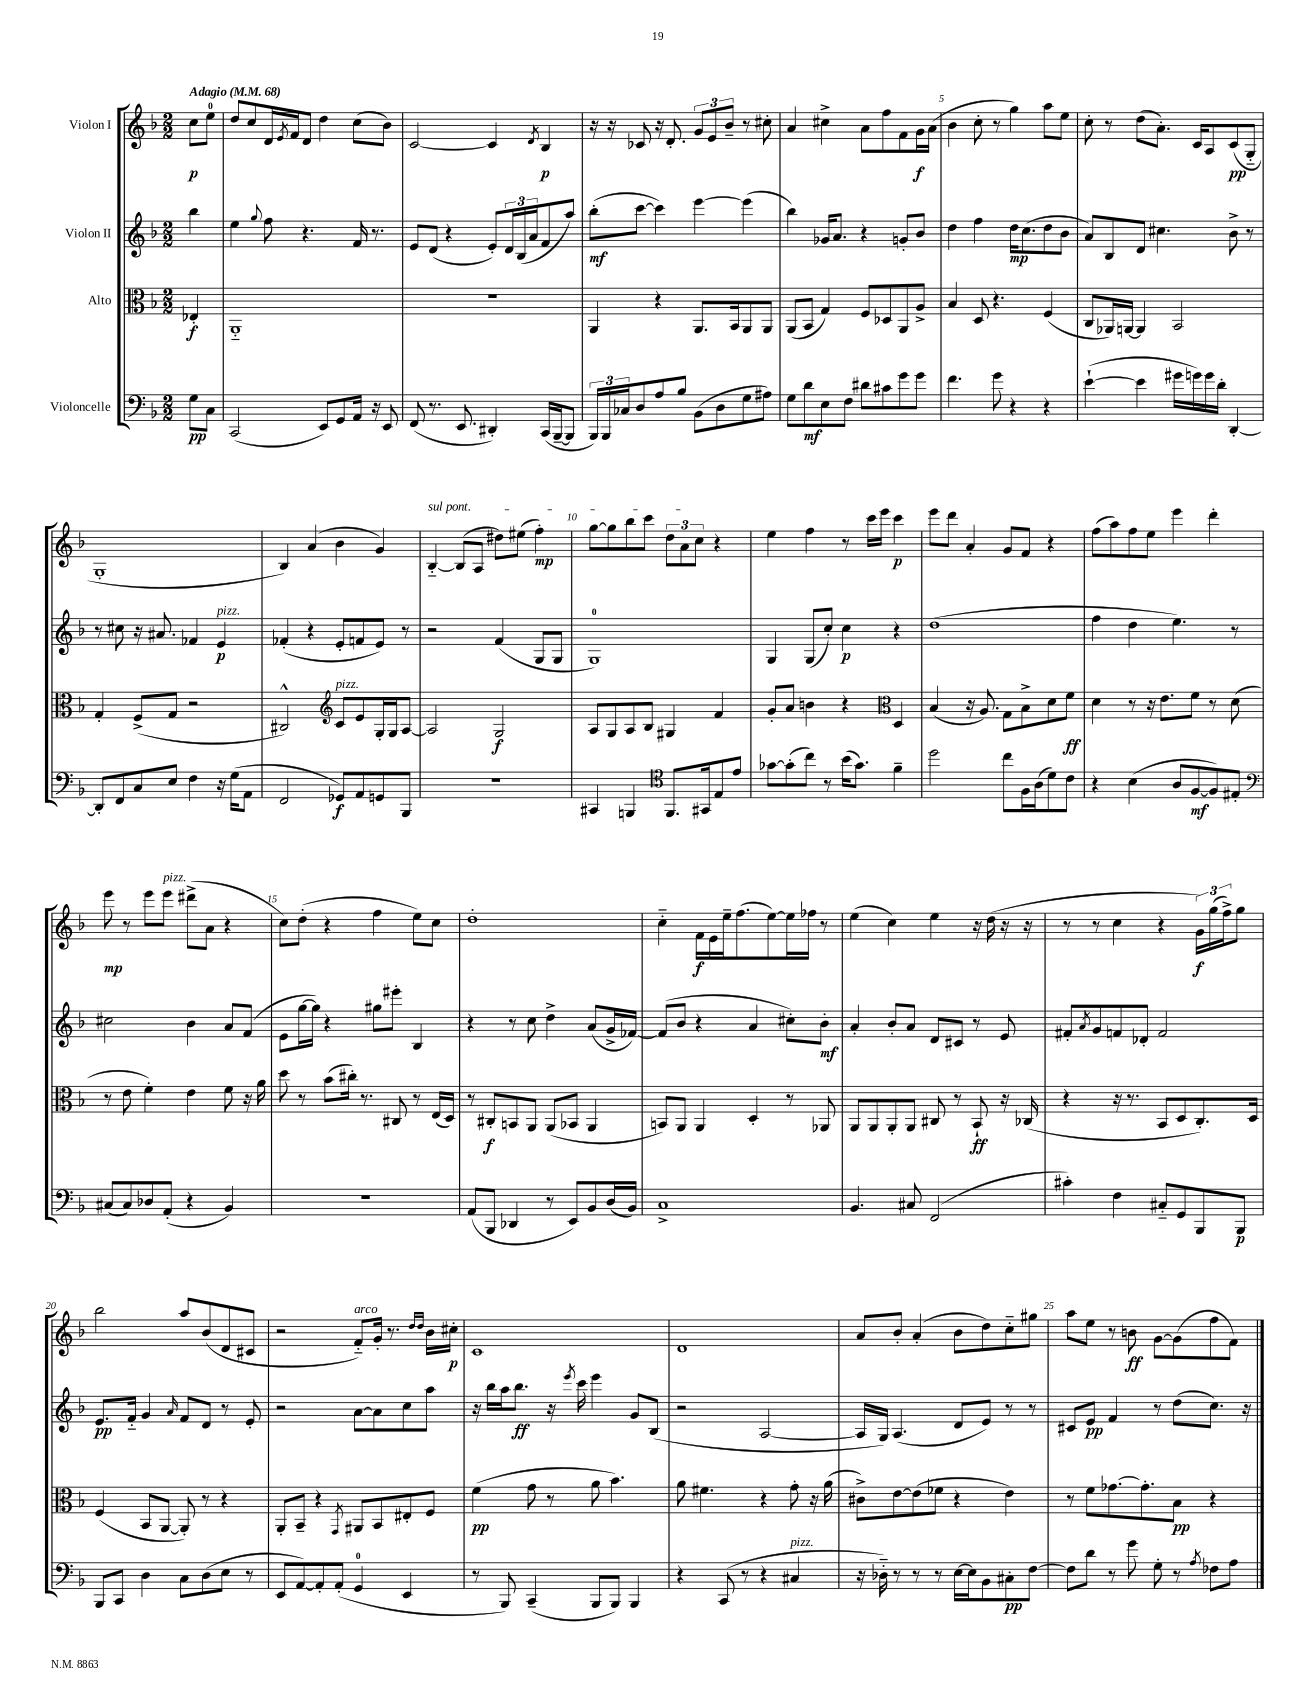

**kern	**dynam	**kern	**dynam	**kern	**dynam	**kern	**dynam
*part4	*part4	*part3	*part3	*part2	*part2	*part1	*part1
*staff4	*staff4	*staff3	*staff3	*staff2	*staff2	*staff1	*staff1
*I"Violoncelle	*	*I"Alto	*	*I"Violon II	*	*I"Violon I	*
*clefF4	*	*clefC3	*	*clefG2	*	*clefG2	*
*k[b-]	*	*k[b-]	*	*k[b-]	*	*k[b-]	*
*M2/2	*	*M2/2	*	*M2/2	*	*M2/2	*
*MM68	*	*MM68	*	*MM68	*	*MM68	*
=	=	=	=	=	=	=	=
!	!	!	!	!	!	!LO:TX:a:B:t=Adagio	!
8G\L	pp	4E-X'/	f	4bb-\	.	8cc\L	p
8C\J	.	.	.	.	.	8ee\J	.
=1	=1	=1	=1	=1	=1	=1	=1
(2CC/	.	1AA	.	4ee\	.	8dd/L	.
.	.	.	.	.	.	8cc/	.
.	.	.	.	8qqgg/	.	.	.
.	.	.	.	8ff\	.	16d/L	.
.	.	.	.	.	.	8qe/	.
.	.	.	.	.	.	16f/J	.
.	.	.	.	4.r	.	8d/J	.
8EE/L)	.	.	.	.	.	4dd\	.
8GG/	.	.	.	.	.	.	.
16AA/Jk	.	.	.	16f/	.	(8cc\L	.
16r	.	.	.	8.r	.	.	.
8EE/	.	.	.	.	.	8b-\J)	.
=2	=2	=2	=2	=2	=2	=2	=2
(8FF/	.	1r	.	8e/L	.	[2c/	.
8.r	.	.	.	(8d/J	.	.	.
.	.	.	.	4r	.	.	.
8.EE/	.	.	.	.	.	.	.
4DD#X'/)	.	.	.	8e'/L)	.	4c/]	.
.	.	.	.	24d/L	.	.	.
.	.	.	.	(24B-/	.	.	.
.	.	.	.	24a/J	.	.	.
.	.	.	.	.	.	8qd/	.
(16CC/LL	.	.	.	8f/	.	4B-/	p
[16BBB-~/J	.	.	.	.	.	.	.
8BBB-/J]	.	.	.	8aa/J)	.	.	.
=3	=3	=3	=3	=3	=3	=3	=3
24BBB-/LL)	.	4AA/	.	(8bb-'\L	mf	16r	.
24BBB-/	.	.	.	.	.	.	.
.	.	.	.	.	.	16r	.
24C-X/J	.	.	.	.	.	.	.
8D/	.	.	.	[8ccc\J	.	8c-X/	.
8A/	.	4r	.	4ccc\])	.	16r	.
.	.	.	.	.	.	8.d'/	.
8B-/J	.	.	.	.	.	.	.
(8BB-\L	.	8.AA/L	.	[4eee\	.	12g/L	.
.	.	.	.	.	.	12e/	.
8D\	.	.	.	.	.	.	.
.	.	.	.	.	.	12b-~/J	.
.	.	16BB-/k	.	.	.	.	.
8G\	.	8AA/	.	(4eee\]	.	8r	.
8A#X\J)	.	8AA/J	.	.	.	8cc#X'\	.
=4	=4	=4	=4	=4	=4	=4	=4
8G\L	.	(8AA/L	.	4bb-\)	.	4a/	.
8d\	mf	8BB-/J	.	.	.	.	.
8E\	.	4G/)	.	16g-X/KL	.	4cc#X^\	.
.	.	.	.	8.a/J	.	.	.
8F\J	.	.	.	.	.	.	.
8d#X\L	.	8F/L	.	4r	.	8a\L	.
8c#X\	.	8D-X/	.	.	.	8ff\	.
8g\	.	8AA/	.	8gn'/L	.	8f\	.
8g\J	.	8A^/J	.	8b-/J	.	16g\L	f
.	.	.	.	.	.	(16a\JJ	.
=5	=5	=5	=5	=5	=5	=5	=5
4.f\	.	4B-/	.	4dd\	.	4b-\	.
.	.	8D/	.	4ff\	.	8cc'\	.
8g\	.	4.r	.	.	.	8r	.
4r	.	.	.	16dd\KL	mp	4gg\)	.
.	.	.	.	(8.cc\	.	.	.
4r	.	(4F/	.	8dd\	.	8aa\L	.
.	.	.	.	8b-\J	.	8ee\J	.
=6	=6	=6	=6	=6	=6	=6	=6
([4e`\	.	8C/L	.	8a/L)	.	8cc'\	.
.	.	16AA-X/L)	.	8B-/	.	8r	.
.	.	[16AAn/JJ	.	.	.	.	.
4e\]	.	4AA/]	.	8d/J	.	(8dd\L	.
.	.	.	.	4.cc#X\	.	8.a'\J)	.
16g#X\LL	.	2BB-/	.	.	.	.	.
16gn\)	.	.	.	.	.	16c/KL	.
16g\	.	.	.	.	.	8A/	.
16d'\JJ	.	.	.	.	.	.	.
[4DD'/	.	.	.	8b-^\	.	(8c/	pp
.	.	.	.	8r	.	8G/J	.
!!LO:LB:g=z
=7	=7	=7	=7	=7	=7	=7	=7
8DD'/L]	.	4G'/	.	8r	.	1G'	.
8FF/	.	.	.	8cc#X\	.	.	.
8C/	.	(8F^/L	.	16r	.	.	.
.	.	.	.	8.a#X/	.	.	.
8E/J	.	8G/J	.	.	.	.	.
4F\	.	2r	.	4f-X/	.	.	.
!	!	!	!	!LO:TX:a:i:t=pizz.	!	!	!
16r	.	.	.	4e/	p	.	.
(16G\KL	.	.	.	.	.	.	.
8AA\J	.	.	.	.	.	.	.
=8	=8	=8	=8	=8	=8	=8	=8
2FF/	.	2C#X^^/)	.	(4f-X'/	.	4B-/)	.
.	.	.	.	4r	.	(4a/	.
*	*	*clefG2	*	*	*	*	*
!	!	!LO:TX:a:i:t=pizz.	!	!	!	!	!
8GG-X/L)	f	8c/L	.	8e'/L	.	4b-\	.
8AA/	.	8e/	.	8fn/	.	.	.
8GGn/	.	16G'/L	.	8e/J)	.	4g/)	.
.	.	16G/J	.	.	.	.	.
8BBB-/J	.	[8A/J	.	8r	.	.	.
=9	=9	=9	=9	=9	=9	=9	=9
!	!	!	!	!	!	!LO:TX:a:i:t=sul pont.	!
1r	.	2A/]	.	2r	.	[4B-/	.
.	.	.	.	.	.	(8B-/L]	.
.	.	.	.	.	.	8A/J	.
.	.	2G/	f	(4f/	.	8dd#X\L)	.
.	.	.	.	.	.	(8ee#X\J	.
.	.	.	.	8G/L	.	4ff'\)	mp
.	.	.	.	8G/J	.	.	.
=10	=10	=10	=10	=10	=10	=10	=10
4CC#X/	.	8A/L	.	1G)	.	[8gg\L	.
.	.	8G/	.	.	.	8gg\]	.
4BBBn/	.	8A/	.	.	.	8bb-\	.
.	.	8B-/J	.	.	.	8ccc\J	.
*clefC4	*	*	*	*	*	*	*
8.FF/L	.	4G#X/	.	.	.	12dd\L	.
.	.	.	.	.	.	12a\	.
.	.	.	.	.	.	12cc\J	.
16GG#X/k	.	.	.	.	.	.	.
8E/	.	4f/	.	.	.	4r	.
8e/J	.	.	.	.	.	.	.
=11	=11	=11	=11	=11	=11	=11	=11
[8g-X\L	.	8g'/L	.	4G/	.	4ee\	.
(8g-'\]	.	8a/J	.	.	.	.	.
8cc\J)	.	4bn\	.	(8G/L	.	4ff\	.
8r	.	.	.	8cc'/J)	.	.	.
(16b-\KL	.	4r	.	4cc\	p	8r	.
8.g-\J)	.	.	.	.	.	.	.
.	.	.	.	.	.	16ccc\LL	.
.	.	.	.	.	.	16eee\JJ	.
*	*	*clefC3	*	*	*	*	*
4f~\	.	4D/	.	4r	.	4ccc\	p
=12	=12	=12	=12	=12	=12	=12	=12
2dd\	.	(4B-/	.	(1dd	.	8eee\L	.
.	.	.	.	.	.	8ddd\J	.
.	.	16r	.	.	.	4a'/	.
.	.	8.A/)	.	.	.	.	.
8cc\L	.	8G\L	.	.	.	8g/L	.
16F\L	.	8B-^\	.	.	.	8f/J	.
(16A\J	.	.	.	.	.	.	.
8d\)	.	8d\	.	.	.	4r	.
8c\J	.	8f\J	ff	.	.	.	.
=13	=13	=13	=13	=13	=13	=13	=13
4r	.	4d\	.	4ff\	.	(8ff\L	.
.	.	.	.	.	.	8aa\)	.
(4B-\	.	8r	.	4dd\	.	8ff\	.
.	.	16r	.	.	.	8ee\J	.
.	.	8.e\L	.	.	.	.	.
8A/L	.	.	.	4.ee\)	.	4eee\	.
[8F/	mf	8f\J	.	.	.	.	.
8F/])	.	8r	.	.	.	4ddd'\	.
8E#X'/J	.	(8d\	.	8r	.	.	.
!!LO:LB:g=z
=14	=14	=14	=14	=14	=14	=14	=14
*clefF4	*	*	*	*	*	*	*
(8C#X/L	.	8r	.	2cc#X\	.	8eee\	mp
8C#/)	.	8e\	.	.	.	8r	.
8D-X/	.	4f'\)	.	.	.	8eee\L	.
!	!	!	!	!	!	!LO:TX:a:i:t=pizz.	!
(8AA'/J	.	.	.	.	.	8eee\J	.
4r	.	4e\	.	4b-\	.	(8ddd#X^\L	.
.	.	.	.	.	.	8a\J	.
4BB-/)	.	8f\	.	8a/L	.	4r	.
.	.	16r	.	(8f/J	.	.	.
.	.	16a\	.	.	.	.	.
=15	=15	=15	=15	=15	=15	=15	=15
1r	.	8dd\	.	8e\L	.	8cc\L)	.
.	.	8r	.	[16gg\L	.	(8dd'\J	.
.	.	.	.	16gg\JJ])	.	.	.
.	.	(8b-\L	.	4r	.	4r	.
.	.	16cc#X'\Jk)	.	.	.	.	.
.	.	8.r	.	.	.	.	.
.	.	.	.	8gg#X\L	.	4ff\	.
.	.	8C#X/	.	8eee#X'\J	.	.	.
.	.	8r	.	4B-/	.	8ee\L)	.
.	.	(16E/LL	.	.	.	8cc\J	.
.	.	16D/JJ)	.	.	.	.	.
=16	=16	=16	=16	=16	=16	=16	=16
(8AA/L	.	8r	.	4r	.	1dd'	.
8BBB-/J	.	8C#X'/L	f	.	.	.	.
4DD-X/	.	8BBn/	.	8r	.	.	.
.	.	8AA/J	.	8cc\	.	.	.
8r	.	(8AA/L	.	4dd^\	.	.	.
8EE/L)	.	8BB-X/J	.	.	.	.	.
8BB-/	.	4AA/	.	(8a/L	.	.	.
(16D/L	.	.	.	16g^/L	.	.	.
16BB-/JJ)	.	.	.	[16f-X/JJ)	.	.	.
=17	=17	=17	=17	=17	=17	=17	=17
1C^	.	8BBn/L)	.	(8f-/L]	.	4cc\	.
.	.	8AA/J	.	8b-/J	.	.	.
.	.	4AA/	.	4r	.	16f\LL	f
.	.	.	.	.	.	16e\	.
.	.	.	.	.	.	16ee~\J	.
.	.	.	.	.	.	(8.ff\	.
.	.	4D'/	.	4a/	.	.	.
.	.	.	.	.	.	[8ee\)	.
.	.	8r	.	8cc#X'\L)	.	16ee\L]	.
.	.	.	.	.	.	16ff-X\JJ	.
.	.	8AA-X/	.	8b-'\J	mf	8r	.
=18	=18	=18	=18	=18	=18	=18	=18
4.BB-/	.	8AA/L	.	4a'/	.	(4ee\	.
.	.	8AA/	.	.	.	.	.
.	.	8AA'/	.	8b-'/L	.	4cc\)	.
8C#X/	.	8AA/J	.	8a/J	.	.	.
(2FF/	.	8C#X/	.	8d/L	.	4ee\	.
.	.	8r	.	8c#X/J	.	.	.
.	.	8BB-`/	ff	8r	.	16r	.
.	.	.	.	.	.	(16dd\	.
.	.	16r	.	8e/	.	16r	.
.	.	(16C-X/	.	.	.	16r	.
=19	=19	=19	=19	=19	=19	=19	=19
4c#X'\)	.	4r	.	8f#X'/L	.	8r	.
.	.	.	.	8qa/	.	.	.
.	.	.	.	8g/	.	8r	.
4F\	.	16r	.	8fn/	.	4cc\	.
.	.	8.r	.	.	.	.	.
.	.	.	.	8d-X'/J	.	.	.
8C#X/L	.	8BB-/L	.	2f/	.	4r	.
8GG/	.	8D/	.	.	.	.	.
8BBB-/	.	8.C'/)	.	.	.	24g\LL)	f
.	.	.	.	.	.	(24gg\	.
.	.	.	.	.	.	24ff^\J)	.
8BBB-/J	p	.	.	.	.	8gg\J	.
.	.	16D/Jk	.	.	.	.	.
!!LO:LB:g=z
=20	=20	=20	=20	=20	=20	=20	=20
8BBB-/L	.	(4F/	.	8.e/L	pp	2bb-\	.
8CC/J	.	.	.	.	.	.	.
.	.	.	.	16f/Jk	.	.	.
4D\	.	8BB-/L	.	4g/	.	.	.
.	.	[8AA/J	.	.	.	.	.
.	.	.	.	16qqa/	.	.	.
8C\L	.	8AA'/])	.	8f/L	.	8aa/L	.
(8D\	.	8r	.	8d/J	.	(8b-/	.
8E\J	.	4r	.	8r	.	8d/	.
8r	.	.	.	8e'/	.	8c#X/J	.
=21	=21	=21	=21	=21	=21	=21	=21
8EE/L	.	8AA'/L	.	2r	.	2r	.
[8AA/)	.	8BB-~/J	.	.	.	.	.
8AA'/]	.	4r	.	.	.	.	.
(8AA'/J	.	.	.	.	.	.	.
.	.	8qGG/	.	.	.	.	.
!	!	!	!	!	!	!LO:TX:a:i:t=arco	!
4GG/	.	8AA#X/L	.	[8a\L	.	8f/L)	.
.	.	8BB-/	.	8a\]	.	16g'/Jk	.
.	.	.	.	.	.	8.r	.
4EE/	.	8E#X'/	.	8cc\	.	.	.
.	.	.	.	.	.	16qqdd/LL	.
.	.	.	.	.	.	16qqdd/JJ	.
.	.	8F/J	.	8aa\J	.	16b-\LL	.
.	.	.	.	.	.	16cc#X'\JJ	p
=22	=22	=22	=22	=22	=22	=22	=22
8r	.	(4f\	pp	16r	.	1c	.
.	.	.	.	16bb-\LL	.	.	.
8BBB-/)	.	.	.	16aa\J	.	.	.
.	.	.	.	8.bb-\J	ff	.	.
(4CC~/	.	8g\	.	.	.	.	.
.	.	8r	.	16r	.	.	.
.	.	.	.	8qeee/	.	.	.
.	.	.	.	16ccc\	.	.	.
8BBB-/L	.	8a\	.	4eee\	.	.	.
8BBB-/J)	.	4.b-\)	.	.	.	.	.
4BBB-/	.	.	.	8g/L	.	.	.
.	.	.	.	(8B-/J	.	.	.
=23	=23	=23	=23	=23	=23	=23	=23
4r	.	8a\	.	2r	.	1d	.
.	.	4.f#X\	.	.	.	.	.
(8CC/	.	.	.	.	.	.	.
8r	.	.	.	.	.	.	.
4r	.	4r	.	[2A/	.	.	.
!LO:TX:a:i:t=pizz.	!	!	!	!	!	!	!
4C#X/	.	8g'\	.	.	.	.	.
.	.	16r	.	.	.	.	.
.	.	(16a\	.	.	.	.	.
=24	=24	=24	=24	=24	=24	=24	=24
16r	.	8c#X^\L)	.	16A/LL]	.	8a/L	.
16D-X\)	.	.	.	16G/JJ)	.	.	.
8r	.	[8e\	.	(4.A/	.	8b-'/J	.
8r	.	(8e\]	.	.	.	(4a'/	.
8r	.	8f-X\J	.	.	.	.	.
[16E\LL	.	4r	.	8d/L	.	8b-\L	.
16E\J]	.	.	.	.	.	.	.
8BB-\	.	.	.	8e/J)	.	8dd\)	.
8C#X'\	pp	4e\)	.	8r	.	8cc\	.
[8F\J	.	.	.	8r	.	8gg#X\J	.
=25	=25	=25	=25	=25	=25	=25	=25
8F\L]	.	8r	.	8c#X/L	.	8aa\L	.
8d\J	.	8f\L	.	8e/J	pp	8ee\J	.
8r	.	[8.g-X\	.	4f/	.	8r	.
8g\	.	.	.	.	.	8bn\	ff
.	.	8.g-'\]	.	.	.	.	.
8G'\	.	.	.	8r	.	[8g\L	.
8r	.	8B-\J	pp	(8dd\L	.	(8g\]	.
8qA/	.	.	.	.	.	.	.
8F-X\L	.	4r	.	8.cc\J)	.	8ff\	.
8A\J	.	.	.	.	.	8f\J)	.
.	.	.	.	16r	.	.	.
==	==	==	==	==	==	==	==
*-	*-	*-	*-	*-	*-	*-	*-
